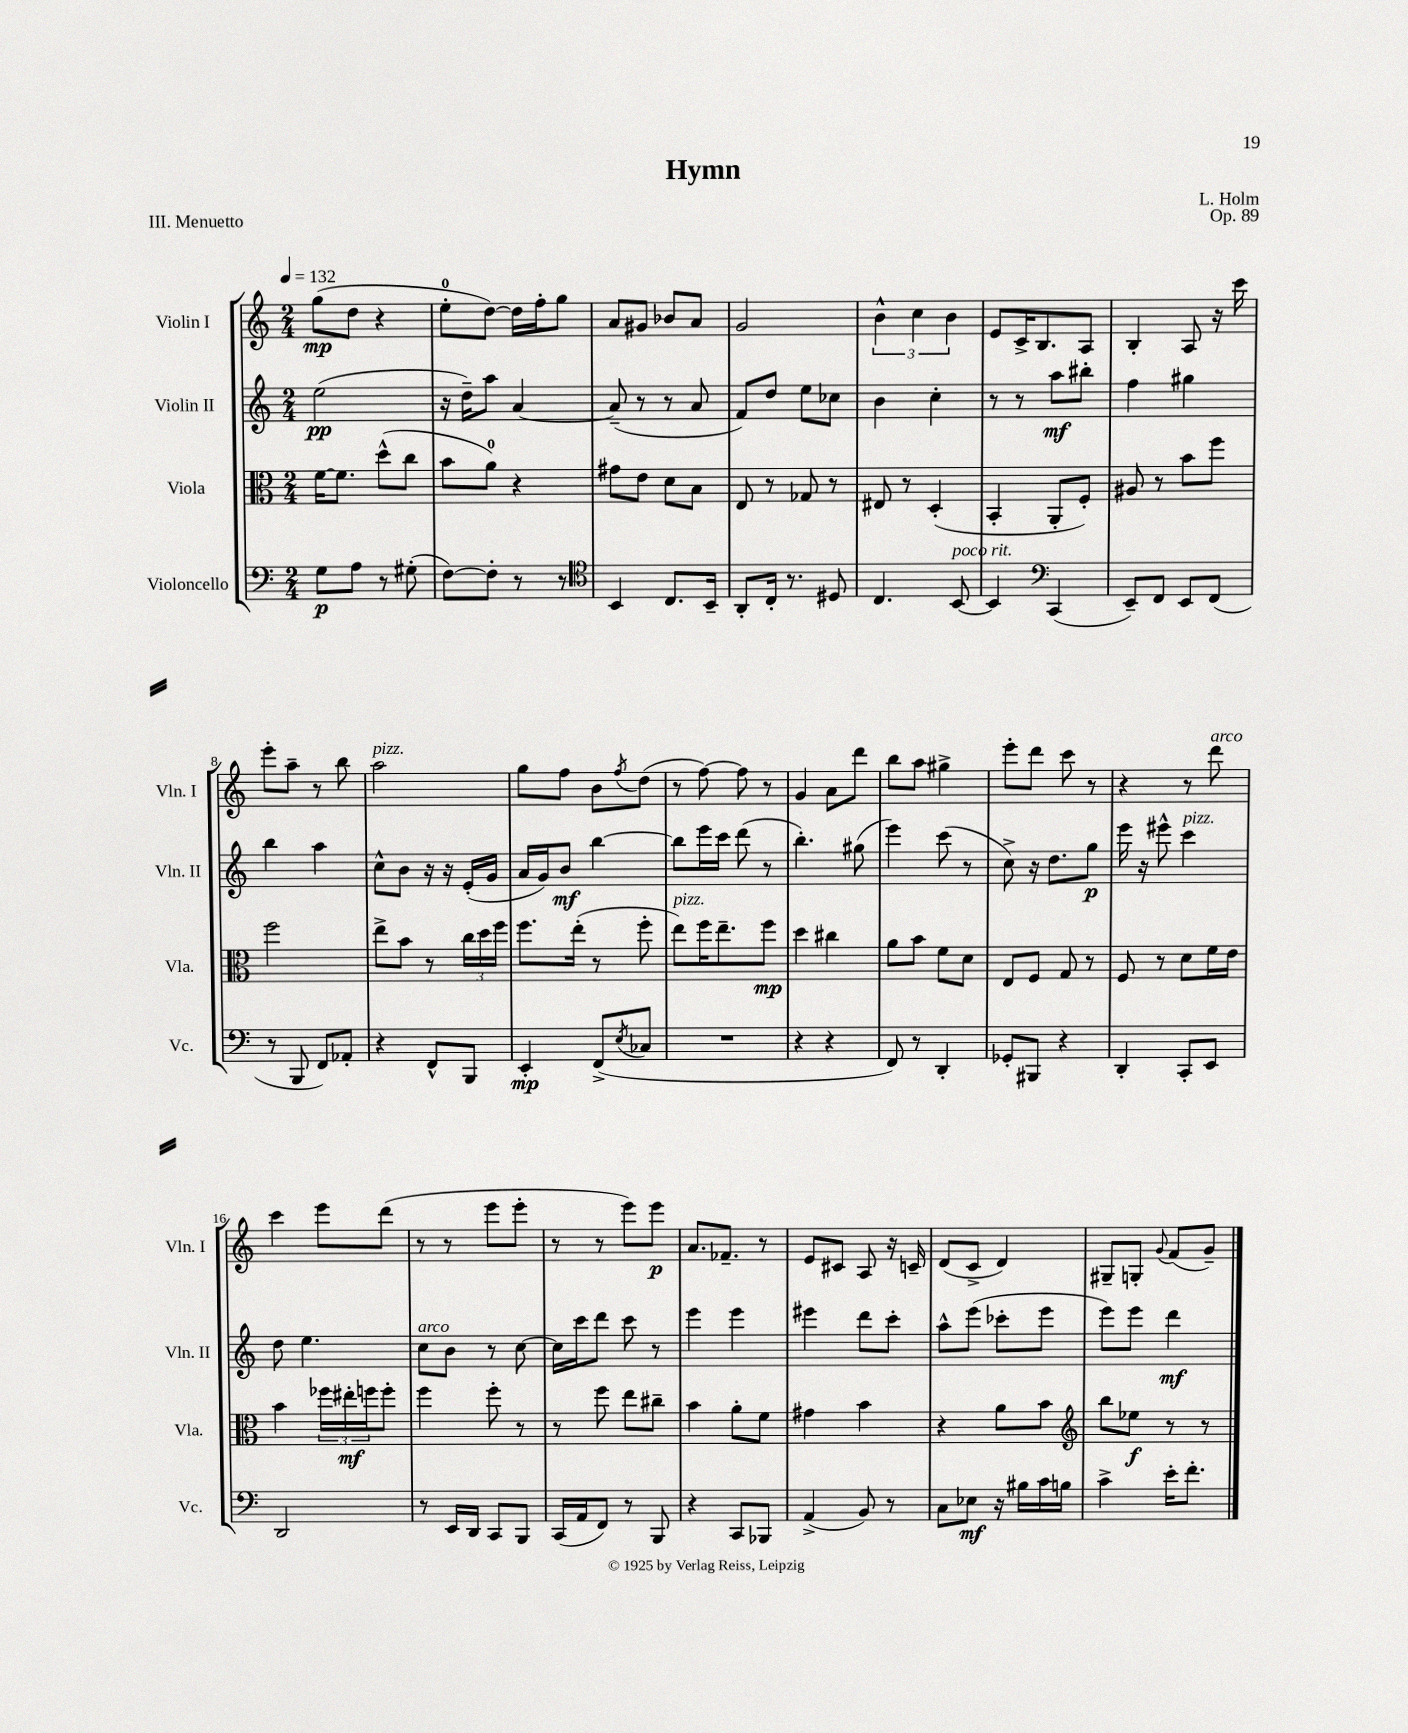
\header { title = "Hymn" composer = "L. Holm" opus = "Op. 89" piece = "III. Menuetto" }
<<
\new StaffGroup <<
\new Staff = "s0" \with { instrumentName = "Violin I" shortInstrumentName = "Vln. I" } {
    \clef treble \key c \major \numericTimeSignature \time 2/4 \tempo 4 = 132
    g''8\mp( d''8 r4 |
    e''8-0-. d''8~) d''16 f''16-. g''8 |
    a'8 gis'8 bes'8 a'8 |
    g'2 |
    \tuplet 3/2 { b'4-^ c''4 b'4 } |
    e'8 c'16-> b8. a8 |
    b4-. a8 r16 c'''16 |
    e'''8-. a''8-- r8 b''8 |
    a''2^\markup { \italic "pizz." } |
    g''8 f''8 b'8 \acciaccatura { f''8 } d''8( |
    r8 f''8~) f''8 r8 |
    g'4 a'8 d'''8 |
    b''8 a''8 gis''4-> |
    e'''8-. d'''8 c'''8 r8 |
    r4 r8 d'''8^\markup { \italic "arco" } |
    c'''4 e'''8 d'''8( |
    r8 r8 e'''8 e'''8-. |
    r8 r8 e'''8) e'''8\p |
    a'8. fes'8.-- r8 |
    e'8 cis'8 a8 r16 c'16-- |
    d'8( c'8-> d'4) |
    gis8-- g8-. \appoggiatura { g'8 } f'8( g'8--) \bar "|." |
}
\new Staff = "s1" \with { instrumentName = "Violin II" shortInstrumentName = "Vln. II" } {
    \clef treble \key c \major \numericTimeSignature \time 2/4
    e''2\pp( |
    r16 d''16--) a''8 a'4~ |
    a'8--( r8 r8 a'8 |
    f'8) d''8 e''8 ces''8 |
    b'4 c''4-. |
    r8 r8 a''8\mf bis''8-. |
    f''4 gis''4 |
    b''4 a''4 |
    c''8-^ b'8 r16 r16 e'16-.( g'16 |
    a'16 g'16) b'8\mf b''4~ |
    b''8 e'''16 c'''16 d'''8( r8 |
    b''4.-.) gis''8( |
    e'''4) c'''8( r8 |
    c''8->) r16 d''8. g''8\p |
    e'''16 r16 eis'''8-^ c'''4^\markup { \italic "pizz." } |
    d''8 e''4. |
    c''8^\markup { \italic "arco" } b'8 r8 c''8~ |
    c''16 c'''16 d'''8 c'''8 r8 |
    e'''4 e'''4 |
    eis'''4 d'''8 c'''8-. |
    a''8-^ e'''8( ces'''8-. e'''8 |
    e'''8) e'''8 d'''4\mf \bar "|." |
}
\new Staff = "s2" \with { instrumentName = "Viola" shortInstrumentName = "Vla." } {
    \clef alto \key c \major \numericTimeSignature \time 2/4
    f'16~ f'8. d''8-^( c''8 |
    b'8 a'8-0) r4 |
    gis'8 e'8 d'8 b8 |
    e8 r8 ges8 r8 |
    eis8 r8 d4-.( |
    b,4-. a,8-. f8-.) |
    ais8 r8 b'8 f''8 |
    f''2 |
    e''8-> b'8 r8 \tuplet 3/2 { c''16 d''16 f''16 } |
    f''8. e''16-.( r8 f''8-. |
    e''8^\markup { \italic "pizz." }) f''16 e''8.-- f''8\mp |
    d''4 cis''4 |
    a'8 b'8 f'8 d'8 |
    e8 f8 g8 r8 |
    f8 r8 d'8 f'16 e'16 |
    b'4 \tuplet 3/2 { fes''16 eis''16-.\mf f''16 } f''8-. |
    f''4 f''8-. r8 |
    r8 f''8 e''8 cis''8-- |
    b'4 a'8-. f'8 |
    gis'4 b'4 |
    r4 a'8 b'8 |
    \clef treble b''8 ees''8\f r8 r8 \bar "|." |
}
\new Staff = "s3" \with { instrumentName = "Violoncello" shortInstrumentName = "Vc." } {
    \clef bass \key c \major \numericTimeSignature \time 2/4
    g8\p a8 r8 gis8-.( |
    f8~) f8-. r8 r8 |
    \clef tenor b,4 c8. b,16-- |
    a,8-. c16-. r8. dis8 |
    c4. b,8~^\markup { \italic "poco rit." } |
    b,4 \clef bass c,4( |
    e,8--) f,8 e,8 f,8( |
    r8 b,,8 f,8) aes,8-. |
    r4 f,8-^ b,,8 |
    e,4-.\mp f,8->( \acciaccatura { e8 } ces8 |
    R2 |
    r4 r4 |
    f,8) r8 d,4-. |
    ges,8-. bis,,8 r4 |
    d,4-. c,8-. e,8 |
    d,2 |
    r8 e,16 d,16 c,8 b,,8 |
    c,16( a,16 f,8) r8 b,,8 |
    r4 c,8 bes,,8 |
    a,4->( b,8) r8 |
    c8 ees8\mf r16 bis16 c'16 b16 |
    c'4-> e'16-. f'8.-. \bar "|." |
}
>>
>>
